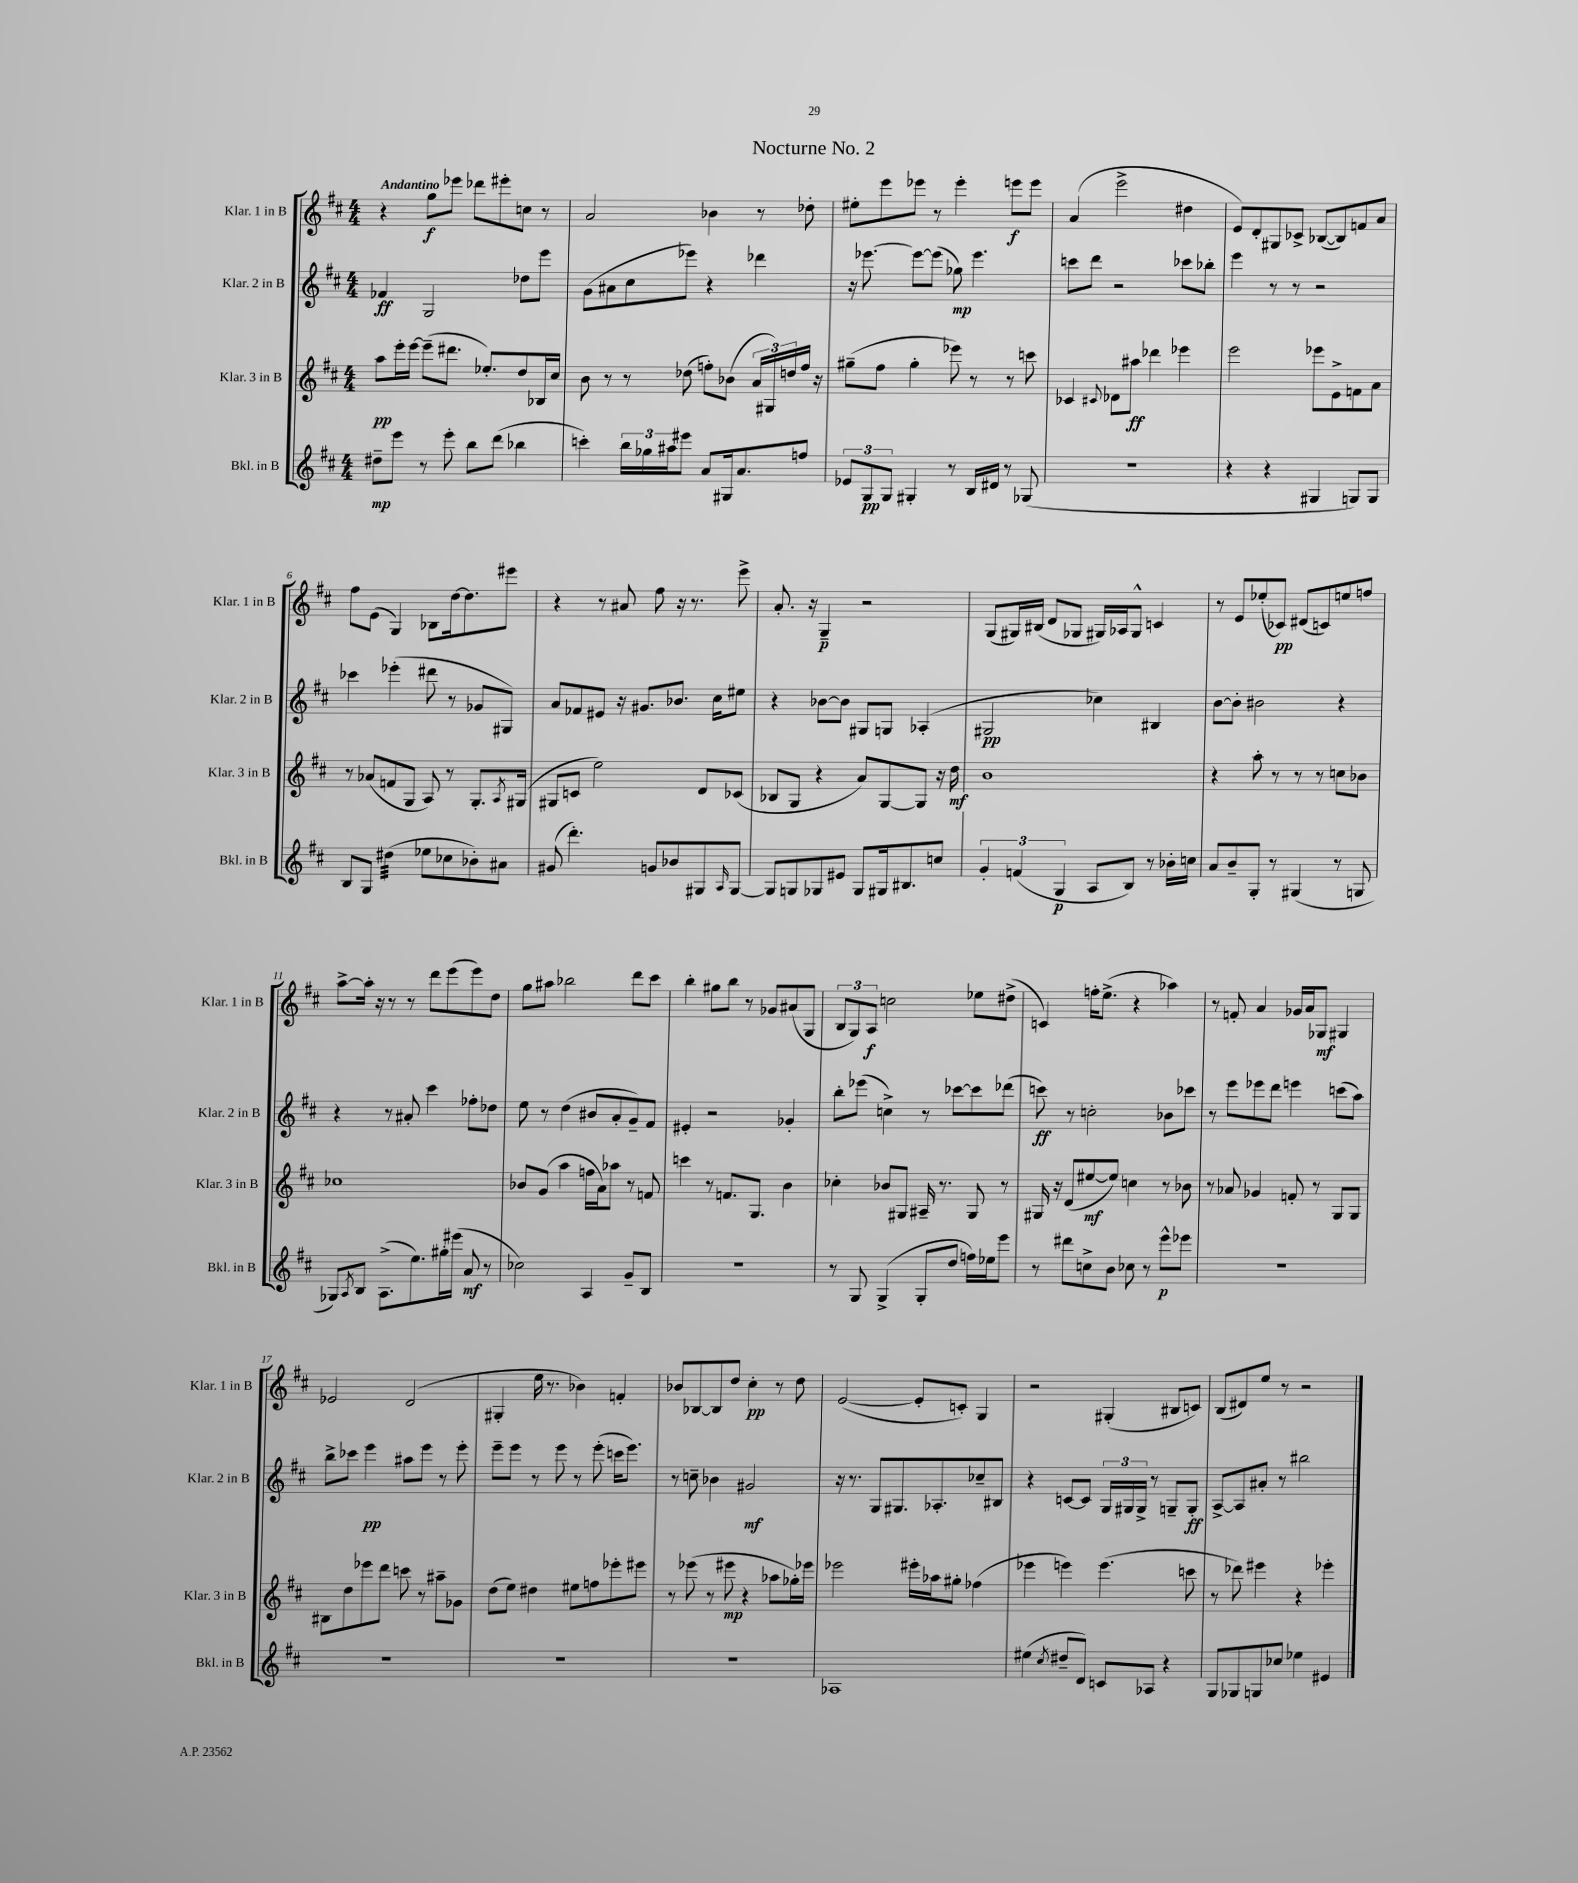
\header { title = "Nocturne No. 2" }
<<
\new StaffGroup <<
\new Staff = "s0" \with { instrumentName = "Klar. 1 in B" shortInstrumentName = "Klar. 1 in B" } {
    \clef treble \key d \major \numericTimeSignature \time 4/4 \tempo "Andantino"
    r4 g''8\f ees'''8 des'''8 eis'''8-. c''8 r8 |
    a'2 bes'4 r8 des''8-. |
    eis''8-. e'''8 ees'''8 r8 ees'''4-. e'''8\f e'''8 |
    a'4( e'''2-> dis''4 |
    e'8) d'8-. gis8 ces'8-> bes8~( bes8) f'8 a'8 |
    fis''8 e'8( g4) bes8 d''16~ d''8. eis'''8 |
    r4 r8 ais'8 fis''8 r16 r8. e'''8-> |
    a'8.-. r16 g4--\p r2 |
    g8( gis16) bis16( d'8 ges8 gis16) aes16 gis8-^ c'4 |
    r8 e'8 ees''8-.( ces'8\pp) dis'8( c'8) e''8 f''8 |
    a''8~-> a''16-. r16 r8 r8 d'''8 e'''8( e'''8) d''8 |
    g''8 ais''8 bes''2 d'''8 cis'''8 |
    b''4-. gis''8 b''8 r8 ges'8 ais'8( g8 |
    \tuplet 3/2 { b8 g8) a8\f } c''2 ees''8 dis''8->( |
    c'4) f''16-. e''8.->( r4 aes''4) |
    r8 f'8-. a'4 ges'16 a'16 ges8\mf gis4 |
    ees'2 d'2( |
    gis4-. e''16 r8. bes'4) f'4-. |
    bes'8 bes8~ bes8 d''8 cis''4-.\pp r8 d''8 |
    e'2~( e'8-. c'8-.) g4 |
    r2 gis4-.( bis8 c'8) |
    b8( dis'8) e''8 r8 r2 \bar "|." |
}
\new Staff = "s1" \with { instrumentName = "Klar. 2 in B" shortInstrumentName = "Klar. 2 in B" } {
    \clef treble \key d \major \numericTimeSignature \time 4/4
    fes'4\ff g2 des''8 e'''8 |
    g'8( ais'8 cis''8 ees'''8) r4 des'''4 |
    r16 ees'''8.~ ees'''8~ ees'''8( ges''8\mp) ees'''4. |
    c'''8 d'''8 r2 ces'''8 bes''8-. |
    e'''4 r8 r8 r2 |
    ces'''4 ees'''4-.( dis'''8 r8 ges'8 gis8) |
    a'8 fes'8 eis'8 r16 gis'8. bes'8. cis''16 eis''8 |
    r4 bes'8~ bes'8 gis8 g8 aes4-.( |
    gis2\pp ces''4) bis4 |
    b'8~ b'8-. bis'2 r4 |
    r4 r8 ais'8-. cis'''4 fes''8-. des''8 |
    e''8 r8 d''4( bis'8 a'8-. g'8--) fis'8 |
    eis'4-. r2 ges'4-. |
    b''8-. ees'''8( c''4->) r8 ces'''8~ ces'''8 des'''8( |
    c'''8\ff) r8 c''2-. bes'8 ces'''8 |
    r8 e'''8 ees'''8 d'''8 e'''4 c'''8( a''8) |
    b''8-> ces'''8 e'''4\pp ais''8 e'''8 r8 e'''8-. |
    e'''8-- e'''8 r8 e'''8 r8 e'''8-.( c'''16 e'''8.) |
    r8 c''8-- bes'4 gis'2\mf |
    r16 r8. g8 gis8. aes8.-. ces''8-- bis8 |
    r4 c'8~ c'8 \tuplet 3/2 { g16 gis16 gis16-> } r8 g8-- g8-.\ff |
    a8~-> a8 ais'8-. r8 bis''2 \bar "|." |
}
\new Staff = "s2" \with { instrumentName = "Klar. 3 in B" shortInstrumentName = "Klar. 3 in B" } {
    \clef treble \key d \major \numericTimeSignature \time 4/4
    a''8\pp e'''16-. e'''16~ e'''8--( dis'''8. ees''8.-.) d''8 bes16 cis''16 |
    b'8 r8 r8 des''8( f''8-.) bes'8( \tuplet 3/2 { a'16 gis16) d''16 } f''16 r16 |
    gis''8--( fis''8 gis''4-. ees'''8) r8 r8 c'''8 |
    ces'4 \appoggiatura { cis'8 } des'8 ais''8\ff des'''4 ees'''4 |
    e'''2 ees'''8 e'8-> f'8 a'8 |
    r8 aes'8( f'8 g8 a8) r8 g8.-. \acciaccatura { a8 } gis16( |
    gis8 c'8 e''2) d'8 ces'8( |
    bes8 g8 r4 a'8) g8~ g8 r16 d''16\mf |
    b'1 |
    r4 a''8-. r8 r8 r8 c''8 bes'8 |
    ces''1 |
    bes'8 g'8( a''4 f''16 a'16) aes''8 r8 f'8 |
    c'''4 r8 f'8. g8. b'4 |
    ces''4-. bes'8 gis8 ais16-- r8. gis8 r8 |
    gis16 r16 d'8( eis''8~\mf eis''8) c''4 r8 bes'8 |
    r8 aes'8 ges'4 f'8-. r8 g8 g8 |
    bis8 d''8 ees'''8 d'''8 c'''8 r8 ais''8-- ges'8 |
    d''8( e''8) dis''4 eis''8 f''8 ees'''8-. eis'''8 |
    r8 ees'''8( r8 eis'''8\mp r4 aes''8 ges''16-.) ees'''16 |
    ees'''2 eis'''16-. aes''16 gis''8-. fes''4( |
    ees'''4 e'''4) e'''4.( c'''8 |
    r8 des'''8) eis'''4 r4 ees'''4-. \bar "|." |
}
\new Staff = "s3" \with { instrumentName = "Bkl. in B" shortInstrumentName = "Bkl. in B" } {
    \clef treble \key d \major \numericTimeSignature \time 4/4
    dis''8--\mp e'''8 r8 e'''8-. b''8 d'''8( bes''4 |
    c'''4-.) \tuplet 3/2 { b''16 ges''16 ais''16 } eis'''8 a'8 gis16 a'8. f''8 |
    \tuplet 3/2 { ees'8 g8\pp g8 } gis4-. r8 b16 dis'16 r8 ges8( |
    R1 |
    r4 r4 gis4 g8) g8 |
    b8 g8 dis''4:32( ees''8 ces''8 bes'8-.) ais'8 |
    gis'8( d'''4.-.) g'8 bes'8 gis8 \grace { a16 } gis8~ |
    gis8 g8 ges8 eis'8 ges8 gis16 bis8. c''8 |
    \tuplet 3/2 { g'4-. f'4( g4\p } a8 b8) r8 bes'16-. c''16 |
    a'8 b'8-- g8-. r8 gis4( r8 g8 |
    ges8) \acciaccatura { a8 } b8 a8.->( e''8.) gis''16-. eis'''16( a'8\mf r8 |
    ces''2) a4 g'8-- b8 |
    R1 |
    r8 g8 g4->( g8-. d''8 f''16) ees''16 e'''8 |
    r8 dis'''8 c''8-> b'8 ces''8 r8 e'''8-^\p ees'''8 |
    R1 |
    R1 |
    R1 |
    R1 |
    aes1 |
    eis''4( \acciaccatura { cis''8 } dis''8-- d'8) c'8 aes8 r4 |
    g8 ges8 g8 ces''8 ees''4 eis'4 \bar "|." |
}
>>
>>
